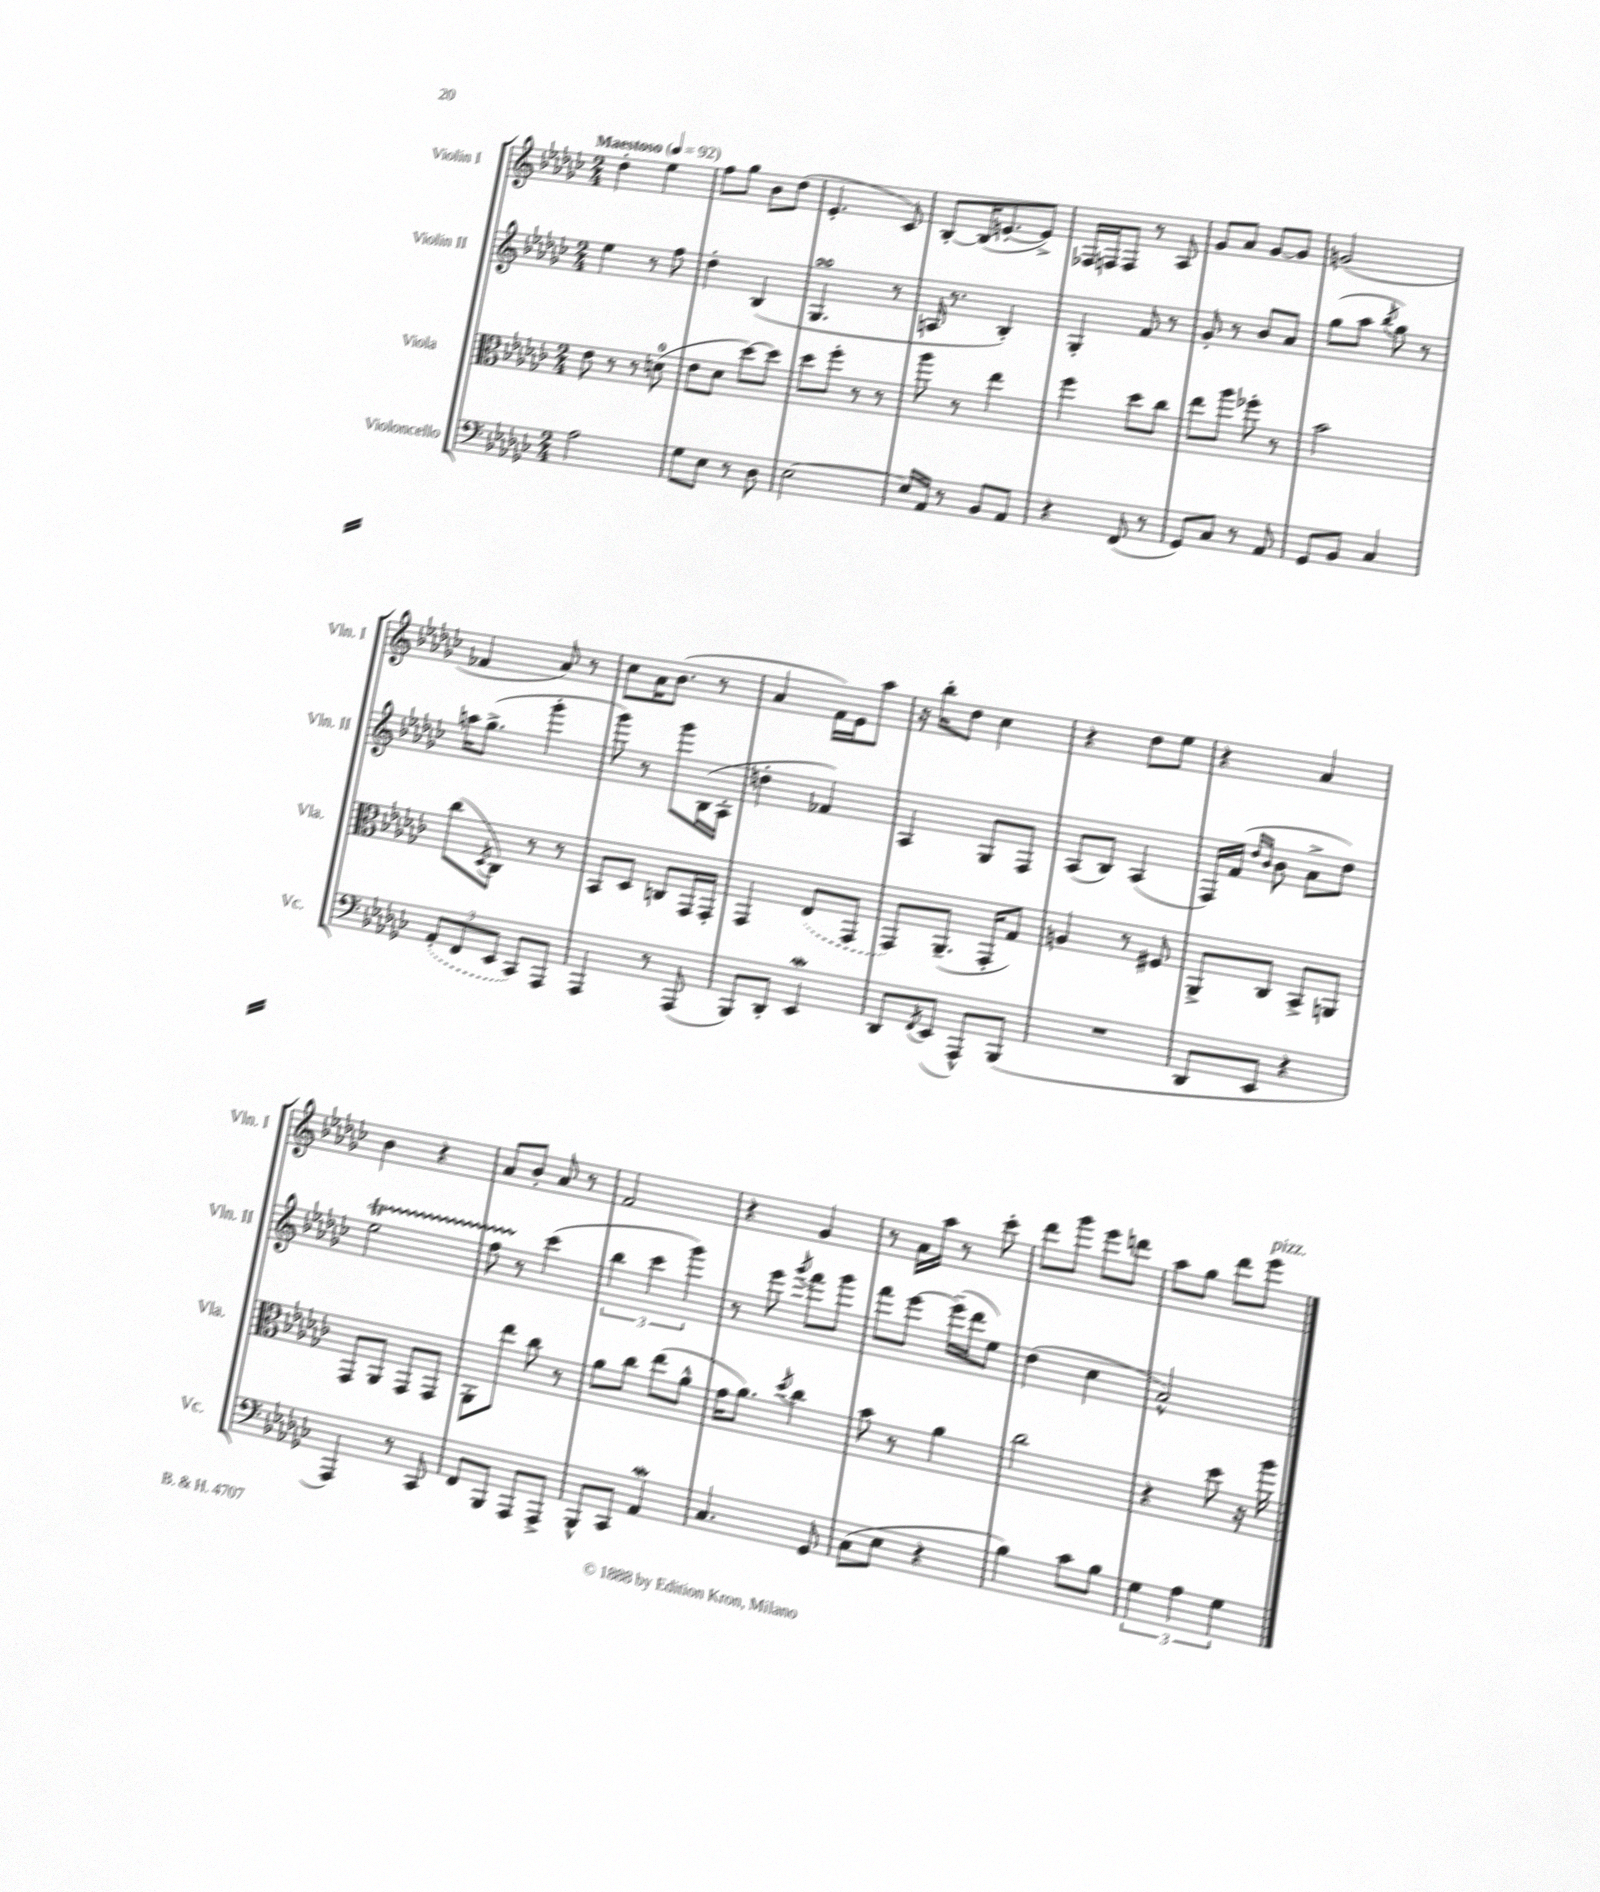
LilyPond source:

<<
\new StaffGroup <<
\new Staff = "s0" \with { instrumentName = "Violin I" shortInstrumentName = "Vln. I" } {
    \clef treble \key ges \major \numericTimeSignature \time 2/4 \tempo "Maestoso" 4 = 92
    des''4-. ees''4 |
    f''8 ges''8 bes'8 des''8( |
    ees'4.-. ces'8) |
    bes8~-. bes16( e'8.~-. e'8->) |
    fes16 f16 f8 r8 aes8 |
    ges'8 aes'8 ges'8~ ges'8 |
    g'2( |
    fes'4 aes'8) r8 |
    ces''8 aes'16 bes'8.( r8 |
    aes'4 f'16) ees'16 aes''8 |
    r16 bes''16-. des''8 ces''4 |
    r4 des''8 ees''8 |
    r4 aes'4 |
    bes'4 r4 |
    aes'8 bes'8-. aes'8 r8 |
    f'2 |
    r4 ges'4 |
    r8 aes'16 aes''16 r8 ces'''8-. |
    des'''8 ges'''8 ees'''8 d'''8 |
    aes''8 ges''8 des'''8 ees'''8^\markup { \italic "pizz." } \bar "|." |
}
\new Staff = "s1" \with { instrumentName = "Violin II" shortInstrumentName = "Vln. II" } {
    \clef treble \key ges \major \numericTimeSignature \time 2/4
    ees''4 r8 f''8 |
    des''4-. bes4( |
    ges4.\turn r8 |
    a16 r8. bes4-.) |
    ges4-. f'8 r8 |
    ges'8-. r8 bes'8 aes'8 |
    ges''8( aes''8 \acciaccatura { bes''8 } ges''8) r8 |
    a''16 ges''8.->( ges'''4-. |
    ges'''8) r8 ges'''8 bes16( aes16-. |
    d''4-. fes'4) |
    aes4 ges8 f8 |
    aes8( bes8) aes4( |
    f16) f'16( \grace { des''16 bes'16 } bes'8 aes'8-> des''8) |
    ees''2\startTrillSpan |
    f''8 r8\stopTrillSpan ces'''4( |
    \tuplet 3/2 { bes''4 ces'''4 ges'''4) } |
    r8 ees'''8 \acciaccatura { ges'''8 } f'''8 ges'''8 |
    f'''8 ees'''8~ ees'''16--( des'''16 ees''8) |
    des''4( ces''4 |
    aes'2-^) \bar "|." |
}
\new Staff = "s2" \with { instrumentName = "Viola" shortInstrumentName = "Vla." } {
    \clef alto \key ges \major \numericTimeSignature \time 2/4
    ees'8 r8 r8 d'8-0( |
    ees'8 des'8 des''8~) des''8 |
    des''8 f''8-. r8 r8 |
    aes''8 r8 ees''4 |
    f''4 des''8 ces''8 |
    ees''8 aes''8 fes''8-. r8 |
    bes'2 |
    ces''8( \acciaccatura { des8 } ces8) r8 r8 |
    bes,8 des8 c8 ges,16 ges,16-. |
    ges,4 \once \slurDashed ees8( ges,8 |
    ges,8) aes,8.--( ges,16-. ges8) |
    a4 r8 fis8 |
    aes,8-> ces8 bes,8-> a,8 |
    ges,8 aes,8 ges,8 ges,8 |
    aes,8-. ees''8 ces''8 r8 |
    aes'8 ces''8 ees''8( aes'8-^ |
    ges'16 aes'8.) \acciaccatura { des''8 } ces''4 |
    bes'8 r8 aes'4 |
    ces''2 |
    r4 des''8 r16 aes''16 \bar "|." |
}
\new Staff = "s3" \with { instrumentName = "Violoncello" shortInstrumentName = "Vc." } {
    \clef bass \key ges \major \numericTimeSignature \time 2/4
    aes2 |
    ges8 ees8 r8 des8 |
    ees2~ |
    ees16 aes,16 r8 bes,8 aes,8 |
    r4 f,8( r8 |
    ges,8) ces8 r8 aes,8 |
    ges,8 bes,8 ces4 |
    \tuplet 3/2 { \once \slurDashed aes,8-.( f,8 ees,8 } ces,8) aes,,8 |
    aes,,4 r8 aes,,8( |
    bes,,8) des,8-. ees,4\mordent |
    des,8 \acciaccatura { f,8 } ees,8( aes,,8-^) bes,,8( |
    R2 |
    des,8 ees,8 r4 |
    aes,,4) r8 ces,8 |
    f,8 bes,,8 aes,,8 aes,,8-> |
    bes,,8-^ ces,8 aes,4\mordent |
    ces4. ges,8 |
    ces8( ees8 r4 |
    bes4) ces'8 bes8 |
    \tuplet 3/2 { ges4 aes4 ges4 } \bar "|." |
}
>>
>>
\layout { \context { \Score \remove "Bar_number_engraver" } }
